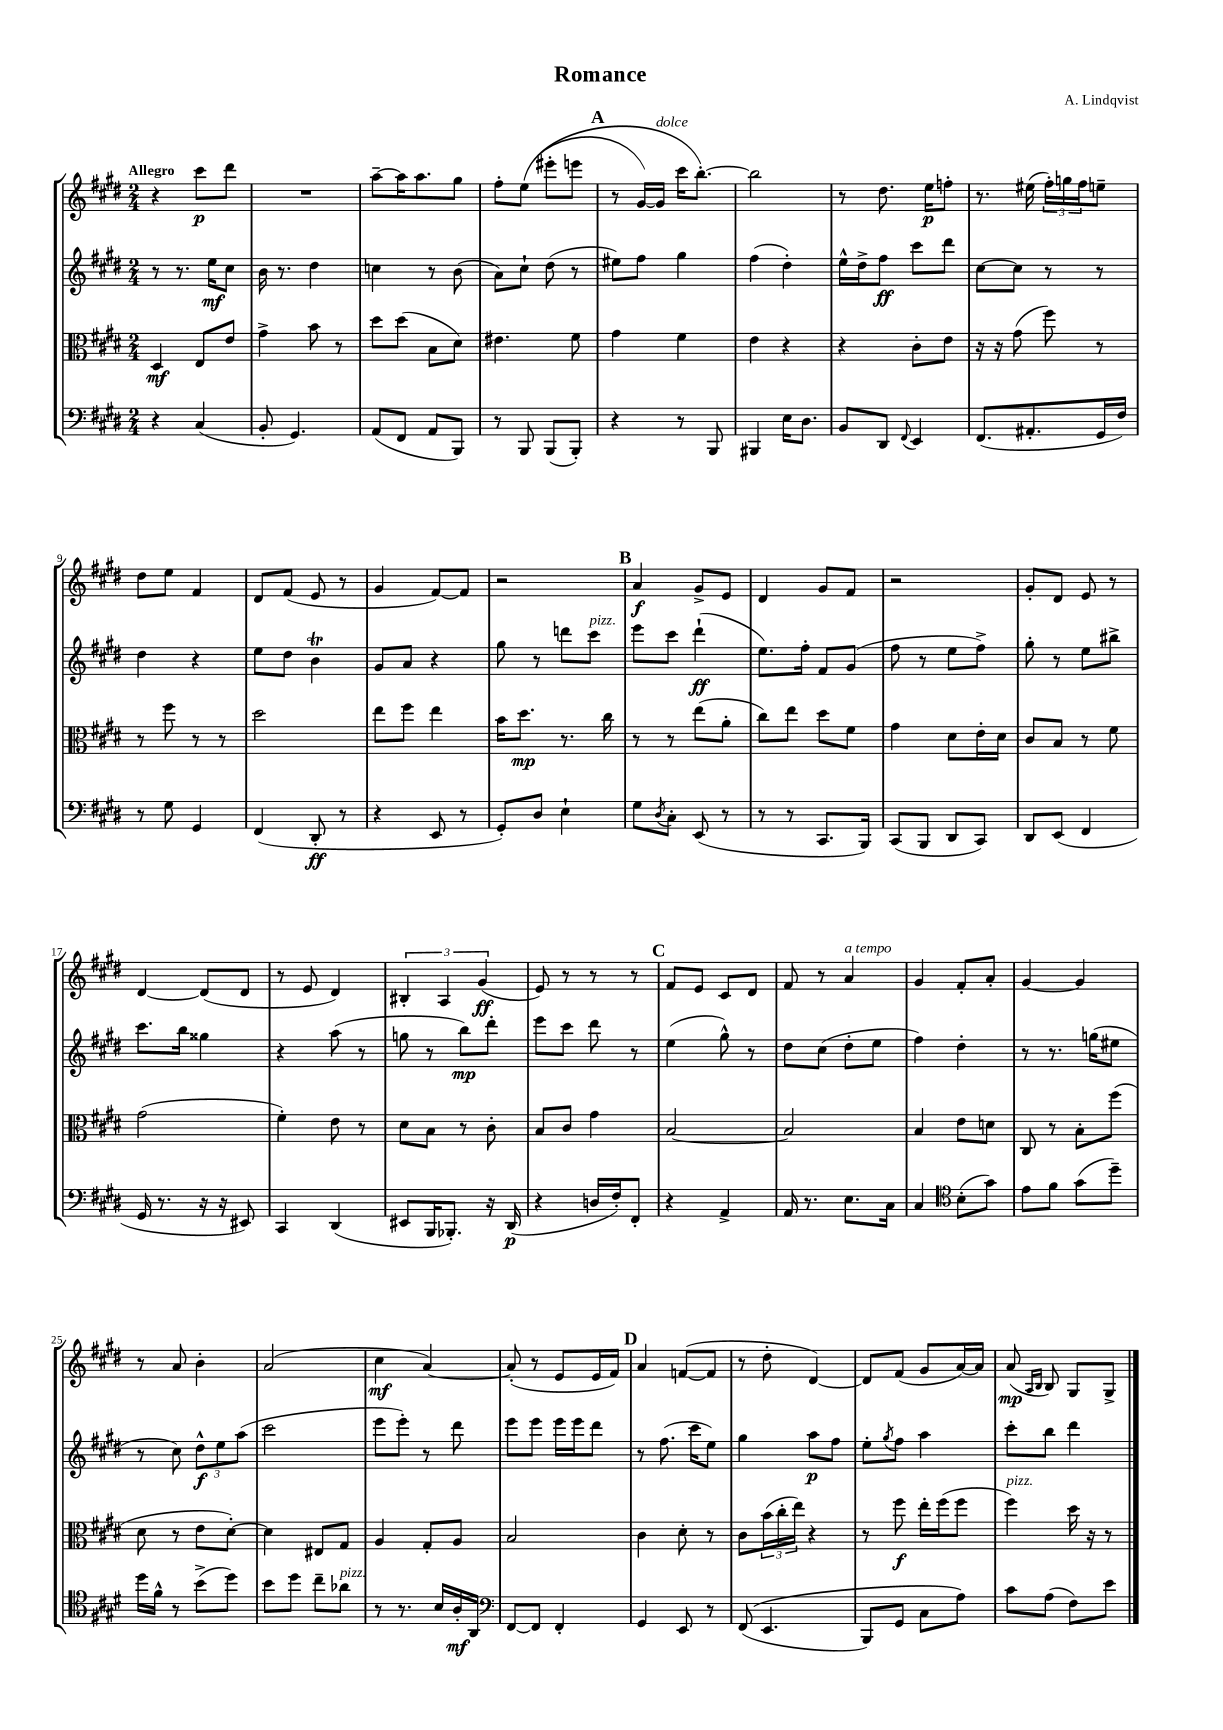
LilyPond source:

\header { title = "Romance" composer = "A. Lindqvist" }
<<
\new StaffGroup <<
\new Staff = "s0" {
    \clef treble \key e \major \numericTimeSignature \time 2/4 \tempo "Allegro"
    r4 cis'''8\p dis'''8 |
    R2 |
    a''8~-- a''16 a''8. gis''8 |
    fis''8-. e''8(\( eis'''8-. e'''8 |
    \mark \markup { \bold "A" } r8 gis'16~) gis'16^\markup { \italic "dolce" } cis'''16 b''8.~-.\) |
    b''2 |
    r8 dis''8. e''16\p f''8-. |
    r8. eis''16( \tuplet 3/2 { fis''16-.) g''16 fis''16 } e''8-- |
    dis''8 e''8 fis'4 |
    dis'8 fis'8( e'8 r8 |
    gis'4 fis'8~) fis'8 |
    r2 |
    \mark \markup { \bold "B" } a'4\f gis'8-> e'8 |
    dis'4 gis'8 fis'8 |
    r2 |
    gis'8-. dis'8 e'8 r8 |
    dis'4~ dis'8( dis'8 |
    r8 e'8 dis'4) |
    \tuplet 3/2 { bis4-. a4 gis'4\ff( } |
    e'8) r8 r8 r8 |
    \mark \markup { \bold "C" } fis'8 e'8 cis'8 dis'8 |
    fis'8 r8 a'4^\markup { \italic "a tempo" } |
    gis'4 fis'8-. a'8-. |
    gis'4~ gis'4 |
    r8 a'8 b'4-. |
    a'2( |
    cis''4\mf a'4~) |
    a'8-.( r8 e'8 e'16 fis'16) |
    \mark \markup { \bold "D" } a'4 f'8~( f'8 |
    r8 dis''8-. dis'4~) |
    dis'8 fis'8( gis'8 a'16~) a'16 |
    a'8\mp( \grace { a16 b16 } b8) gis8 gis8-> \bar "|." |
}
\new Staff = "s1" {
    \clef treble \key e \major \numericTimeSignature \time 2/4
    r8 r8. e''16\mf cis''8 |
    b'16 r8. dis''4 |
    c''4 r8 b'8( |
    a'8) cis''8-! dis''8( r8 |
    \mark \markup { \bold "A" } eis''8) fis''8 gis''4 |
    fis''4( dis''4-.) |
    e''16-^ dis''16-> fis''8\ff cis'''8 dis'''8 |
    cis''8~ cis''8 r8 r8 |
    dis''4 r4 |
    e''8 dis''8 b'4\trill |
    gis'8 a'8 r4 |
    gis''8 r8 d'''8 cis'''8^\markup { \italic "pizz." } |
    \mark \markup { \bold "B" } e'''8 cis'''8 dis'''4-!\ff( |
    e''8.) fis''16-. fis'8 gis'8( |
    fis''8 r8 e''8 fis''8->) |
    gis''8-. r8 e''8 bis''8-> |
    cis'''8. b''16 gisis''4 |
    r4 a''8( r8 |
    g''8 r8 b''8\mp) dis'''8-. |
    e'''8 cis'''8 dis'''8 r8 |
    \mark \markup { \bold "C" } e''4( gis''8-^) r8 |
    dis''8 cis''8( dis''8-. e''8 |
    fis''4) dis''4-. |
    r8 r8. g''16( eis''8 |
    r8 cis''8) \tuplet 3/2 { dis''8-^\f e''8 a''8( } |
    cis'''2 |
    e'''8 e'''8-.) r8 dis'''8 |
    e'''8 e'''8 e'''16 e'''16 dis'''8 |
    \mark \markup { \bold "D" } r8 fis''8.( cis'''16 e''8) |
    gis''4 a''8\p fis''8 |
    e''8-. \acciaccatura { gis''8 } fis''8 a''4 |
    cis'''8-. b''8 dis'''4 \bar "|." |
}
\new Staff = "s2" {
    \clef alto \key e \major \numericTimeSignature \time 2/4
    dis4\mf e8 e'8 |
    gis'4-> b'8 r8 |
    dis''8 dis''8( b8 dis'8) |
    eis'4. fis'8 |
    \mark \markup { \bold "A" } gis'4 fis'4 |
    e'4 r4 |
    r4 cis'8-. e'8 |
    r16 r16 gis'8( fis''8) r8 |
    r8 fis''8 r8 r8 |
    dis''2 |
    e''8 fis''8 e''4 |
    b'16 dis''8.\mp r8. cis''16 |
    \mark \markup { \bold "B" } r8 r8 e''8( a'8-. |
    cis''8) e''8 dis''8 fis'8 |
    gis'4 dis'8 e'16-. dis'16 |
    cis'8 b8 r8 fis'8 |
    gis'2( |
    fis'4-.) e'8 r8 |
    dis'8 b8 r8 cis'8-. |
    b8 cis'8 gis'4 |
    \mark \markup { \bold "C" } b2~ |
    b2 |
    b4 e'8 d'8 |
    cis8 r8 b8-. fis''8( |
    dis'8 r8 e'8 dis'8~-.) |
    dis'4 eis8 gis8 |
    a4 gis8-. a8 |
    b2 |
    \mark \markup { \bold "D" } cis'4 dis'8-. r8 |
    cis'8 \tuplet 3/2 { b'16( cis''16-. e''16) } r4 |
    r8 fis''8\f e''16-. fis''16( fis''8 |
    fis''4^\markup { \italic "pizz." }) dis''16 r16 r8 \bar "|." |
}
\new Staff = "s3" {
    \clef bass \key e \major \numericTimeSignature \time 2/4
    r4 cis4( |
    b,8-. gis,4.) |
    a,8( fis,8 a,8 b,,8) |
    r8 b,,8 b,,8( b,,8-.) |
    \mark \markup { \bold "A" } r4 r8 b,,8 |
    bis,,4 e16 dis8. |
    b,8 dis,8 \appoggiatura { fis,8 } e,4 |
    fis,8.( ais,8.-. gis,16 fis16) |
    r8 gis8 gis,4 |
    fis,4( dis,8-.\ff r8 |
    r4 e,8 r8 |
    gis,8-.) dis8 e4-! |
    \mark \markup { \bold "B" } gis8 \acciaccatura { dis8 } cis8-. e,8( r8 |
    r8 r8 cis,8. b,,16) |
    cis,8( b,,8 dis,8 cis,8) |
    dis,8 e,8( fis,4 |
    gis,16 r8. r16 r16 eis,8) |
    cis,4 dis,4( |
    eis,8 b,,16 bes,,8.-.) r16 dis,16\p( |
    r4 d16 fis16-.) fis,8-. |
    \mark \markup { \bold "C" } r4 a,4-> |
    a,16 r8. e8. cis16 |
    cis4 \clef tenor b8-.( gis'8) |
    e'8 fis'8 gis'8( dis''8--) |
    dis''16 fis'16-^ r8 b'8->( dis''8) |
    b'8 dis''8 cis''8-- aes'8^\markup { \italic "pizz." } |
    r8 r8. b16 a16-.\mf a,16 |
    \clef bass fis,8~ fis,8 fis,4-. |
    \mark \markup { \bold "D" } gis,4 e,8 r8 |
    fis,8(\( e,4. |
    b,,8) gis,8 cis8 a8\) |
    cis'8 a8( fis8) e'8 \bar "|." |
}
>>
>>
